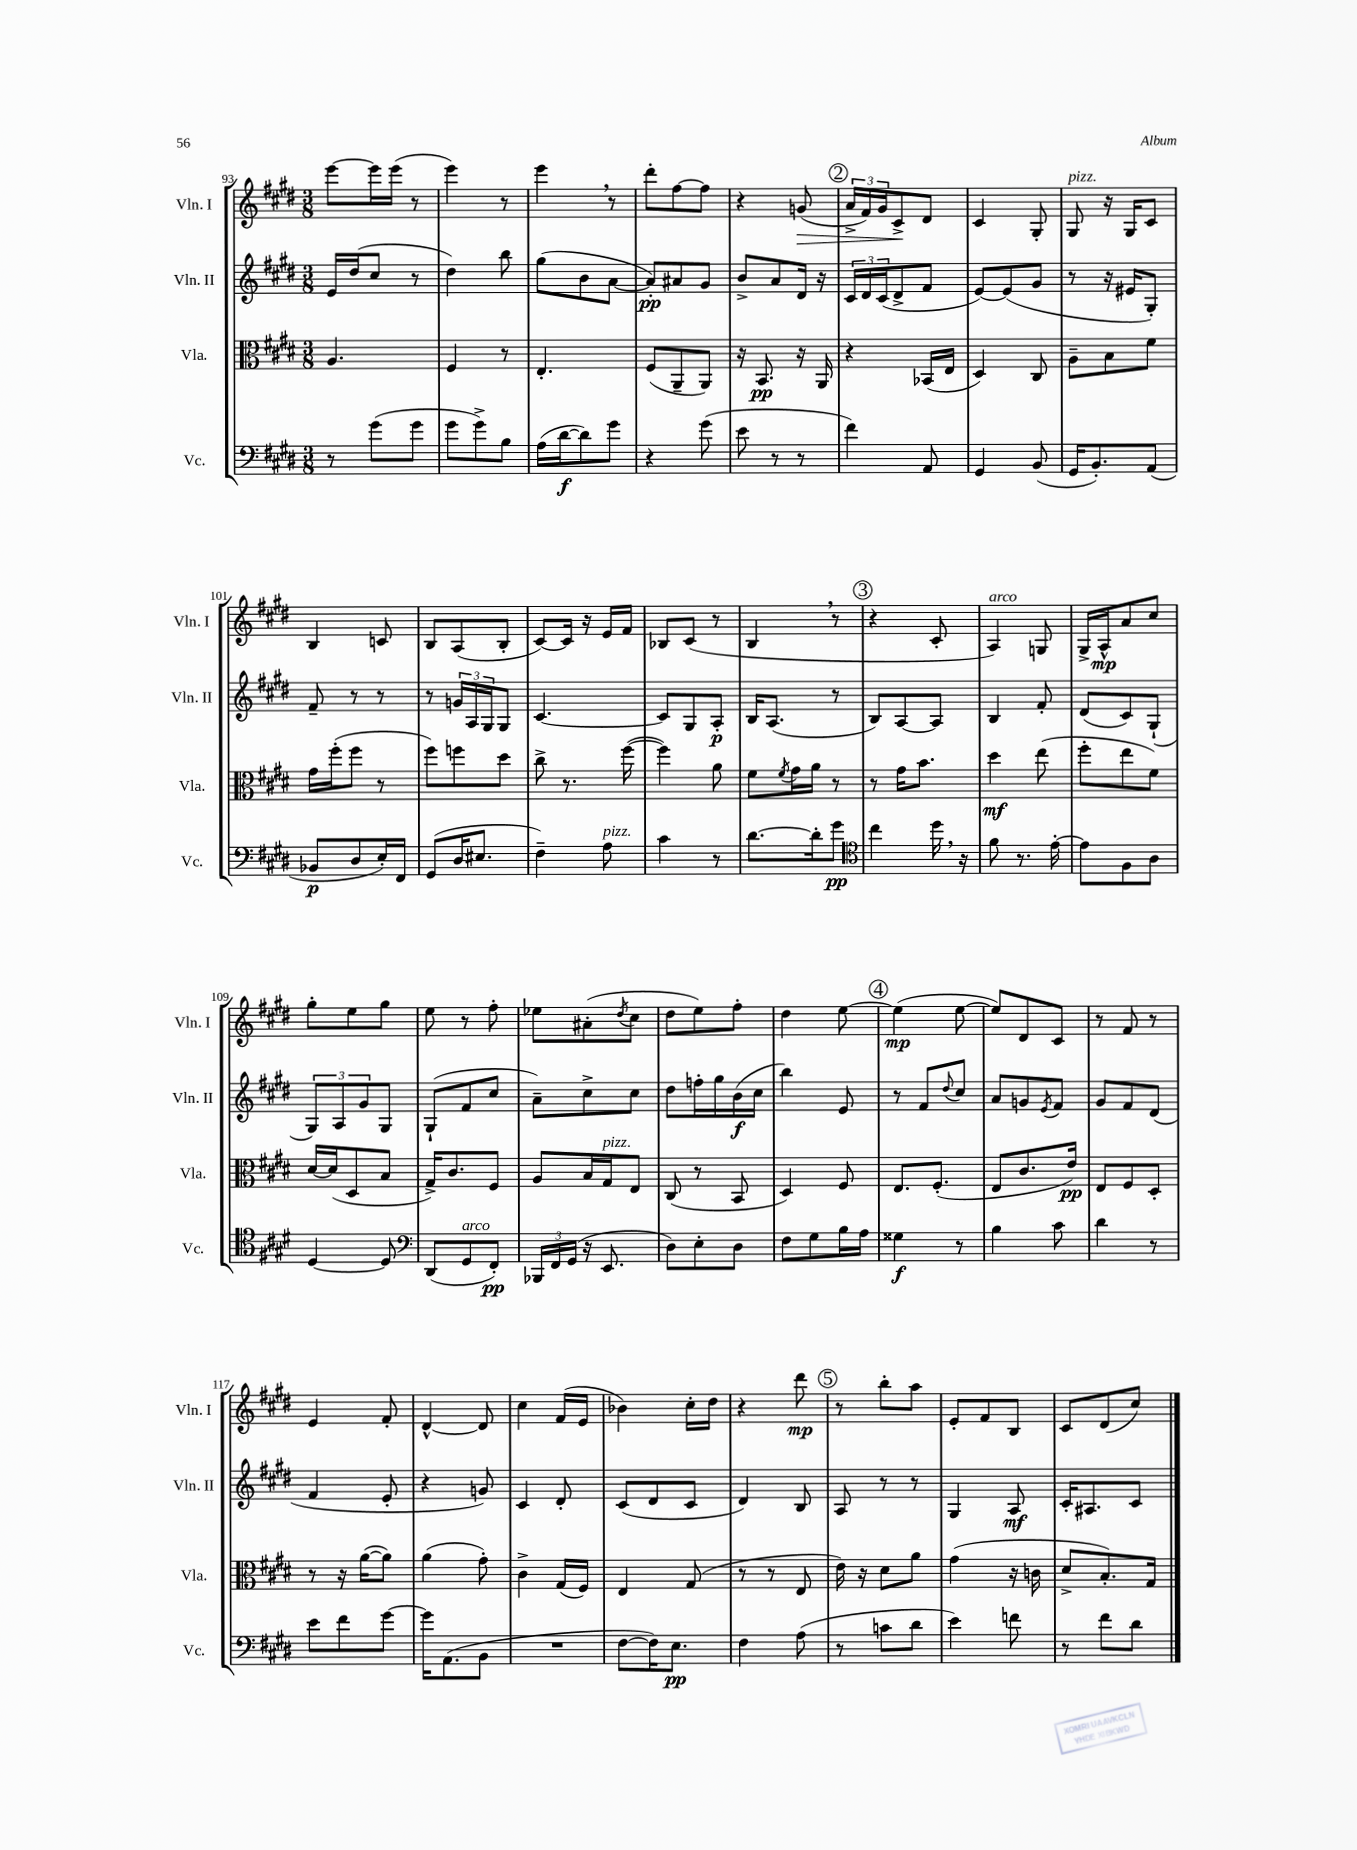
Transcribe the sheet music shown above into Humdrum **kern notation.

**kern	**kern	**kern	**kern
*staff4	*staff3	*staff2	*staff1
*clefF4	*clefC3	*clefG2	*clefG2
*k[f#c#g#d#]	*k[f#c#g#d#]	*k[f#c#g#d#]	*k[f#c#g#d#]
*M3/8	*M3/8	*M3/8	*M3/8
8r	4.A	16e	[8eee
.	.	(16dd#	.
(8g#	.	8cc#	16eee]
.	.	.	(16eee
8g#	.	8r	8r
=	=	=	=
8g#	4F#	4dd#)	4eee)
8g#^)	.	.	.
8B	8r	8bb	8r
=	=	=	=
(16A	4.E'	(8gg#	4eee
[16d#	.	.	.
8d#])	.	8b	.
8g#	.	[8a	8r
=	=	=	=
4r	(8F#	8a'])	8ddd#'
.	8AA~	8a#	[8ff#
(8g#	8AA)	8g#	8ff#]
=	=	=	=
8e	16r	8b^	4r
.	8.BB	.	.
8r	.	8a	.
8r	16r	16d#	(8g
.	16AA	16r	.
=	=	=	=
4f#)	4r	24c#	24a^
.	.	24d#	24f#)
.	.	(24c#	24g#
.	.	8d#^	8c#^
8AA	(16BB-	8f#	8d#
.	16E	.	.
=	=	=	=
4GG#	4D#)	[8e)	4c#
.	.	(8e]	.
(8BB	8C#	8g#	8G#'
=	=	=	=
16GG#	8A~	8r	8G#
8.BB')	.	.	.
.	8B	16r	16r
.	.	16e#	16G#
(8AA	8f#	8G#')	8c#
=	=	=	=
8BB-	16g#	8f#~	4B
.	(16ff#'	.	.
8D#	8ff#	8r	.
16E')	8r	8r	8c
16FF#	.	.	.
=	=	=	=
(8GG#	8ff#)	8r	8B
16D#	8ff	24g	(8A
.	.	24A	.
8.E#	.	.	.
.	.	24G#	.
.	8dd#	8G#	8B'
=	=	=	=
4F#~)	8cc#^	[4.c#	[8c#)
.	8.r	.	16c#]
.	.	.	16r
8A	.	.	16e
.	([16ff#	.	16f#
=	=	=	=
4c#	4ff#])	8c#]	8B-
.	.	8G#	(8c#
8r	8a	8A'	8r
=	=	=	=
[8.d#	8f#	16B	4B
.	.	(8.A	.
.	8qf#	.	.
.	16g#	.	.
16d#']	16a	.	.
8g#	8r	8r	8r
=	=	=	=
*clefC4	*	*	*
4cc#	8r	8B)	4r
.	16g#	[8A	.
.	8.b	.	.
16dd#	.	8A]	8c#'
16r	.	.	.
=	=	=	=
8f#	4dd#	4B	4A)
8.r	.	.	.
.	(8ee	8f#'	8G
[16e'	.	.	.
=	=	=	=
8e]	8ff#'	(8d#	16G#^
.	.	.	16A^^
8F#	8ee	8c#)	8a
8A	8f#)	(8G#`	8cc#
=	=	=	=
[4D#	[16d#	12G#)	8gg#'
.	(16d#]	.	.
.	.	12A	.
.	8D#	.	8ee
.	.	12g#	.
8D#]	8B	8G#	8gg#
=	=	=	=
*clefF4	*	*	*
(8DD#	16G#^)	(8G#`	8ee
.	8.c#	.	.
8GG#	.	8f#	8r
8FF#')	8F#	8cc#	8ff#'
=	=	=	=
24BBB-	8A	8a~)	8ee-
24FF#	.	.	.
(24GG#	.	.	.
16r	16B	8cc#^	(8a#'
8.EE	16G#	.	.
.	.	.	8qdd#
.	8E	8cc#	8cc#
=	=	=	=
8D#)	(8C#	8dd#	8dd#
8E'	8r	16ff'	8ee)
.	.	16gg#	.
8D#	8BB	(16b	8ff#'
.	.	16cc#	.
=	=	=	=
8F#	4D#)	4bb)	4dd#
8G#	.	.	.
16B	8F#	8e	[8ee
16A	.	.	.
=	=	=	=
4G##	8.E	8r	(4ee]
.	.	8f#	.
.	(8.F#'	.	.
.	.	8qqdd#	.
8r	.	8cc#	[8ee
=	=	=	=
4B	8E	8a	8ee])
.	8.c#	8g	8d#
.	.	8qe	.
8c#	.	8f#	8c#
.	16e)	.	.
=	=	=	=
4d#	8E	8g#	8r
.	8F#	8f#	8f#
8r	8D#'	(8d#	8r
=	=	=	=
8e	8r	4f#	4e
8f#	16r	.	.
.	([16a	.	.
[8g#	8a])	8e'	8f#'
=	=	=	=
16g#]	(4a	4r	[4d#^^
(8.AA	.	.	.
8BB	8g#')	8g)	8d#]
=	=	=	=
4.r	4c#^	4c#	4cc#
.	(16G#	8d#'	(16f#
.	16F#)	.	16e
=	=	=	=
[8F#	4E	(8c#	4b-)
16F#])	.	8d#	.
8.E	.	.	.
.	(8G#	8c#	16cc#'
.	.	.	16dd#
=	=	=	=
4F#	8r	4d#)	4r
.	8r	.	.
(8A	8E	8B	8ddd#
=	=	=	=
8r	16e)	8A	8r
.	16r	.	.
8c	8d#	8r	8bb'
8d#	8a	8r	8aa
=	=	=	=
4e)	(4g#	4G#	8e'
.	.	.	8f#
8f	16r	8A	8B
.	16c	.	.
=	=	=	=
8r	8d#^	16c#'	8c#
.	.	8.A#	.
8f#	8.B')	.	(8d#
8d#	.	8c#	8cc#)
.	16G#	.	.
==	==	==	==
*-	*-	*-	*-
